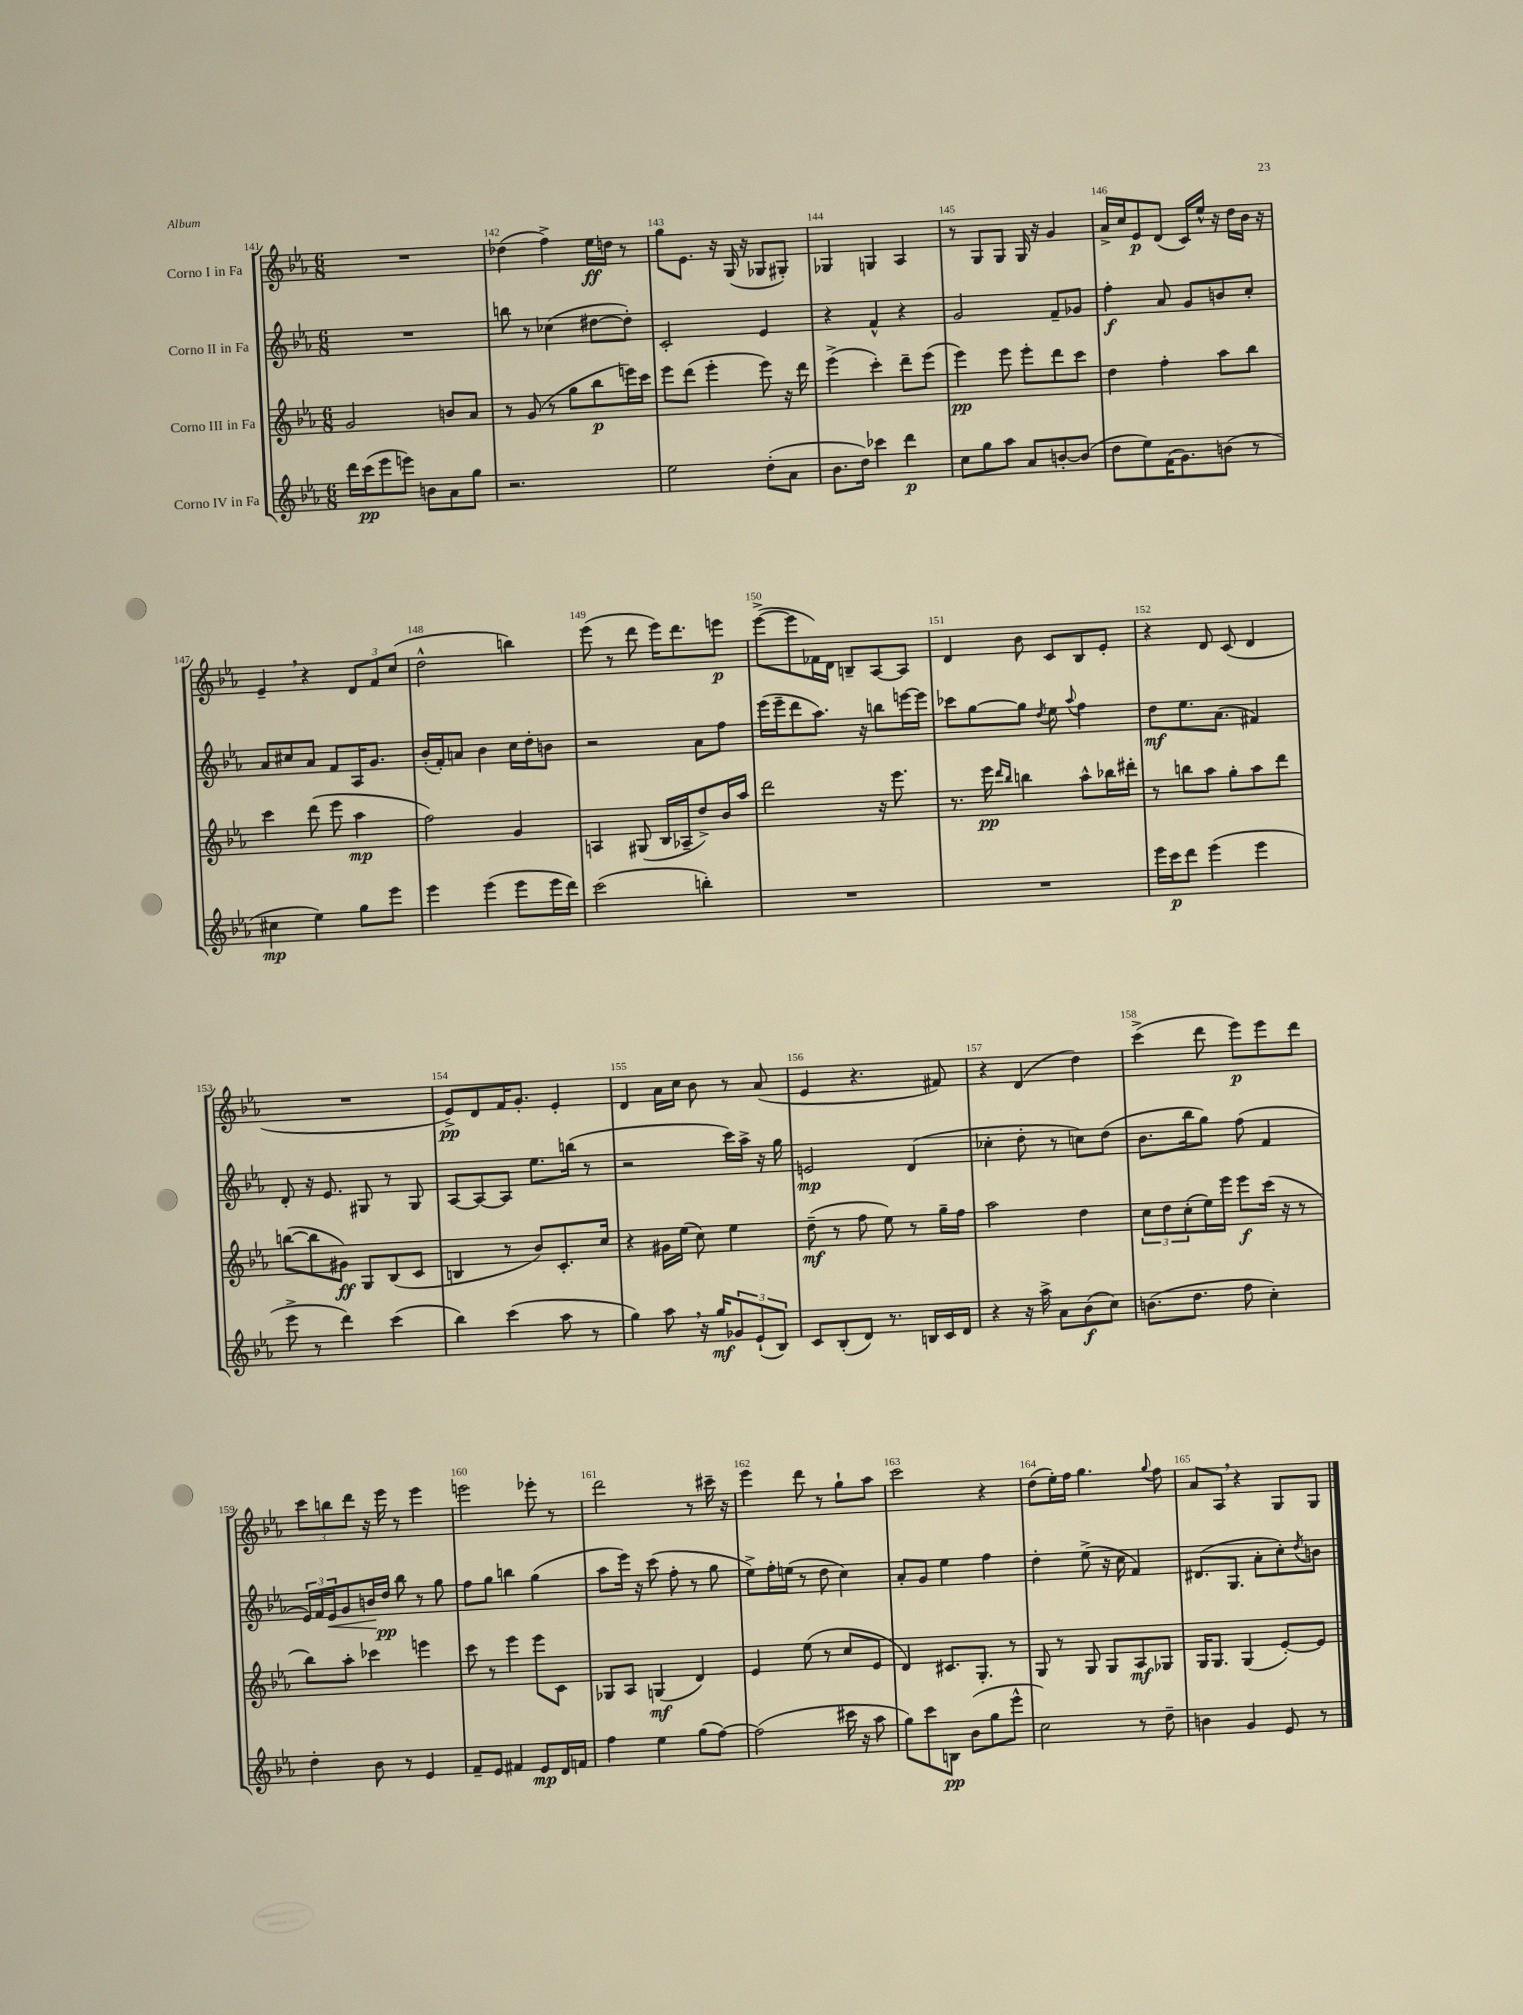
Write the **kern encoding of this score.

**kern	**kern	**kern	**kern
*staff4	*staff3	*staff2	*staff1
*clefG2	*clefG2	*clefG2	*clefG2
*k[b-e-a-]	*k[b-e-a-]	*k[b-e-a-]	*k[b-e-a-]
*M6/8	*M6/8	*M6/8	*M6/8
16ddd	2g	2.r	2.r
(16ccc	.	.	.
8eee-	.	.	.
8eee)	.	.	.
8b	.	.	.
8a-	8b	.	.
8gg	8a-	.	.
=	=	=	=
2.r	8r	8bb	(4dd-
.	(8g	8r	.
.	8r	(4cc-	4ff^)
.	8gg	.	.
.	8bb-	[8dd#	16ee-
.	.	.	16dd
.	16eee)	8dd#'])	8r
.	16ccc	.	.
=	=	=	=
2ee-	8eee-	2c'	8gg
.	(8ddd	.	8.e-
.	4eee-'	.	.
.	.	.	16r
.	.	.	(16G
.	.	.	16r
(8dd'	8eee-)	4e-	8G-
8a-	16r	.	8G#')
.	16ddd	.	.
=	=	=	=
8.b-	(4eee-^	4r	4G-
16dd)	.	.	.
4ccc-	4ccc')	4f^^	4G
4ddd	8ddd~	4r	4A-
.	(8eee-	.	.
=	=	=	=
8cc	4eee-)	2g	8r
8gg	.	.	8G
8aa-	8eee-	.	8G
8a-	8eee-'	.	16G
.	.	.	16r
[8b'	8ddd	8f~	4g
(8b]	8ccc	8g-	.
=	=	=	=
8dd	4dd	4ff'	16a-^
.	.	.	16cc
8ee-)	.	.	8e-
(16f	4ff'	8a-	(8d
8.g)	.	.	.
.	.	8g	16c)
.	.	.	16ee-^^
(8b	8aa-	8b	16r
.	.	.	16dd
8r	8bb-	8cc'	16b-
.	.	.	16r
=	=	=	=
4cc#	4ccc	8a-	4e-~
.	.	8cc#	.
4ee-)	(8ddd	8a-	4r
.	8eee-	8f	.
8gg	4aa-	16A-	12d
.	.	8.g	.
.	.	.	12f
8eee-	.	.	.
.	.	.	(12cc
=	=	=	=
4eee-	2ff)	(16b-'	2dd^^
.	.	16f')	.
.	.	8a	.
(4eee-	.	4b-	.
8eee-	4g	16cc	4bb)
.	.	16dd'	.
16eee-	.	8b	.
16ddd)	.	.	.
=	=	=	=
(2ccc	4A	2r	(8eee-
.	.	.	8r
.	(8G#	.	8ddd
.	16B-	.	16eee-)
.	16A-~	.	8.ddd
4bb')	8dd^)	8a-	.
.	16b-	8ff	8eee
.	16aa-	.	.
=	=	=	=
2.r	2ddd	(16eee-	([8eee-^
.	.	16eee-~	.
.	.	8ddd	8eee-]
.	.	8.aa-)	16f-)
.	.	.	16d
.	.	.	8B~
.	.	16r	.
.	16r	8bb	[8A-
.	8.eee-	.	.
.	.	[16eee	8A-]
.	.	16eee]	.
=	=	=	=
2.r	8.r	8ccc-	4d
.	.	[8gg	.
.	16eee-	.	.
.	16qqddd	.	.
.	16qqbb-	.	.
.	4bb	8gg]	8b-
.	.	8qdd	.
.	.	8ee-	8c
.	.	8qqaa-	.
.	8aa-^^	4ff	8B-
.	16bb-	.	8e-'
.	16ddd#'	.	.
=	=	=	=
16eee-	8r	8dd	4r
16ccc	.	.	.
8ddd	8bb	8.ee-	.
(4eee-	8aa-	.	8d
.	.	(8.a-	.
.	8gg'	.	(8c
4eee-	8aa-	4f#)	4d
.	8ddd	.	.
=	=	=	=
8eee-^	([8bb	8d'	2.r
8r	8bb]	16r	.
.	.	8.e-	.
4ddd)	8g#)	.	.
.	8G	8G#	.
(4ccc	(8B-	8r	.
.	8c	8G#	.
=	=	=	=
4bb-)	4B	[8A-	8e-^)
.	.	8A-_	8d
(4ccc	8r	8A-]	16f
.	.	.	8.g'
.	8b-)	8.ee-	.
8aa-	8.c'	.	4e-'
.	.	(16bb	.
8r	.	8r	.
.	16cc	.	.
=	=	=	=
4gg)	4r	2r	4d
8aa-	16g#	.	16a-
.	(16ee-	.	16cc
16r	8cc)	.	8b-
16gg	.	.	.
12g-	4ee-	16ccc)	8r
.	.	16aa-^	.
(12e-`	.	.	.
.	.	16r	(8a-
12B-)	.	.	.
.	.	16gg	.
=	=	=	=
8c	(8dd~	2e	4e-
(8B-'	8r	.	.
8d)	8ff	.	4.r
8.r	8ee-)	.	.
.	8r	(4d	.
16B	.	.	.
16c	16gg~	.	8f#)
16d	16ff	.	.
=	=	=	=
4r	2aa-	4cc-'	4r
16r	.	8dd'	(4d
16aa-^	.	.	.
8a-	.	8r	.
(8b-	4dd	8cc)	4dd)
8cc)	.	(8dd	.
=	=	=	=
(8.b	12cc	8.b-	(4ccc^
.	12dd	.	.
.	(12cc'	.	.
8.dd	.	16bb-	.
.	16ee-)	8gg)	8ddd
.	16eee-	.	.
8ff	8eee-	(8ff	8eee-)
4cc')	(16ccc	4f	8eee-
.	16r	.	.
.	8r	.	8ddd
=	=	=	=
4dd'	8bb-)	24e-)	12ccc
.	.	24f	.
.	.	24e-	12bb
.	8aa-'	8g	.
.	.	.	12ddd
8b-	4ccc-	16b	16r
.	.	16dd	16eee-
8r	.	8bb-	8r
4e-	4eee	8r	4eee-
.	.	8gg	.
=	=	=	=
8f~	8ccc	8ff	2eee
8e-	8r	8gg	.
4f#	4eee-	4bb	.
8e-	8eee-	(4gg	8eee-'
16d	8c	.	8r
16f	.	.	.
=	=	=	=
4ff	8G-	8aa-	2ddd
.	8A-	16eee-)	.
.	.	16r	.
4ee-	(4G	(8ccc	.
.	.	8ff'	.
(8gg	4d)	8r	8r
[8ff)	.	8gg	16ccc#~
.	.	.	16r
=	=	=	=
(2ff]	4e-	8ee-^)	4eee-
.	.	16ff'	.
.	.	(16ee	.
.	(8ee-	8r	8ddd
.	8r	8dd	8r
16ccc#	8cc	4cc)	8gg`
16r	.	.	.
8aa-	8e-	.	8aa-
=	=	=	=
8gg)	4d)	8a-'	2ccc
8ccc	.	8g	.
8B	8.c#	4ee-	.
(8b-	.	.	.
.	8.G'	.	.
8gg	.	4ff	4r
8eee-^^	8r	.	.
=	=	=	=
2cc)	8G	4dd'	(8dd
.	8r	.	16ee-')
.	.	.	16ff
.	8G	(8ee-^	4.gg
.	8G	16r	.
.	.	16cc	.
8r	8A-	4f)	.
.	.	.	8qqgg
8dd~	8G-	.	8ff
=	=	=	=
4b	16G	(8.d#	8a-
.	8.G	.	.
.	.	.	8A-
.	.	8.G	.
4g	(4G	.	4r
.	.	8a-'	.
8e-	[8e-')	8cc')	8G
.	.	8qdd	.
8r	8e-]	8b	8G
==	==	==	==
*-	*-	*-	*-
